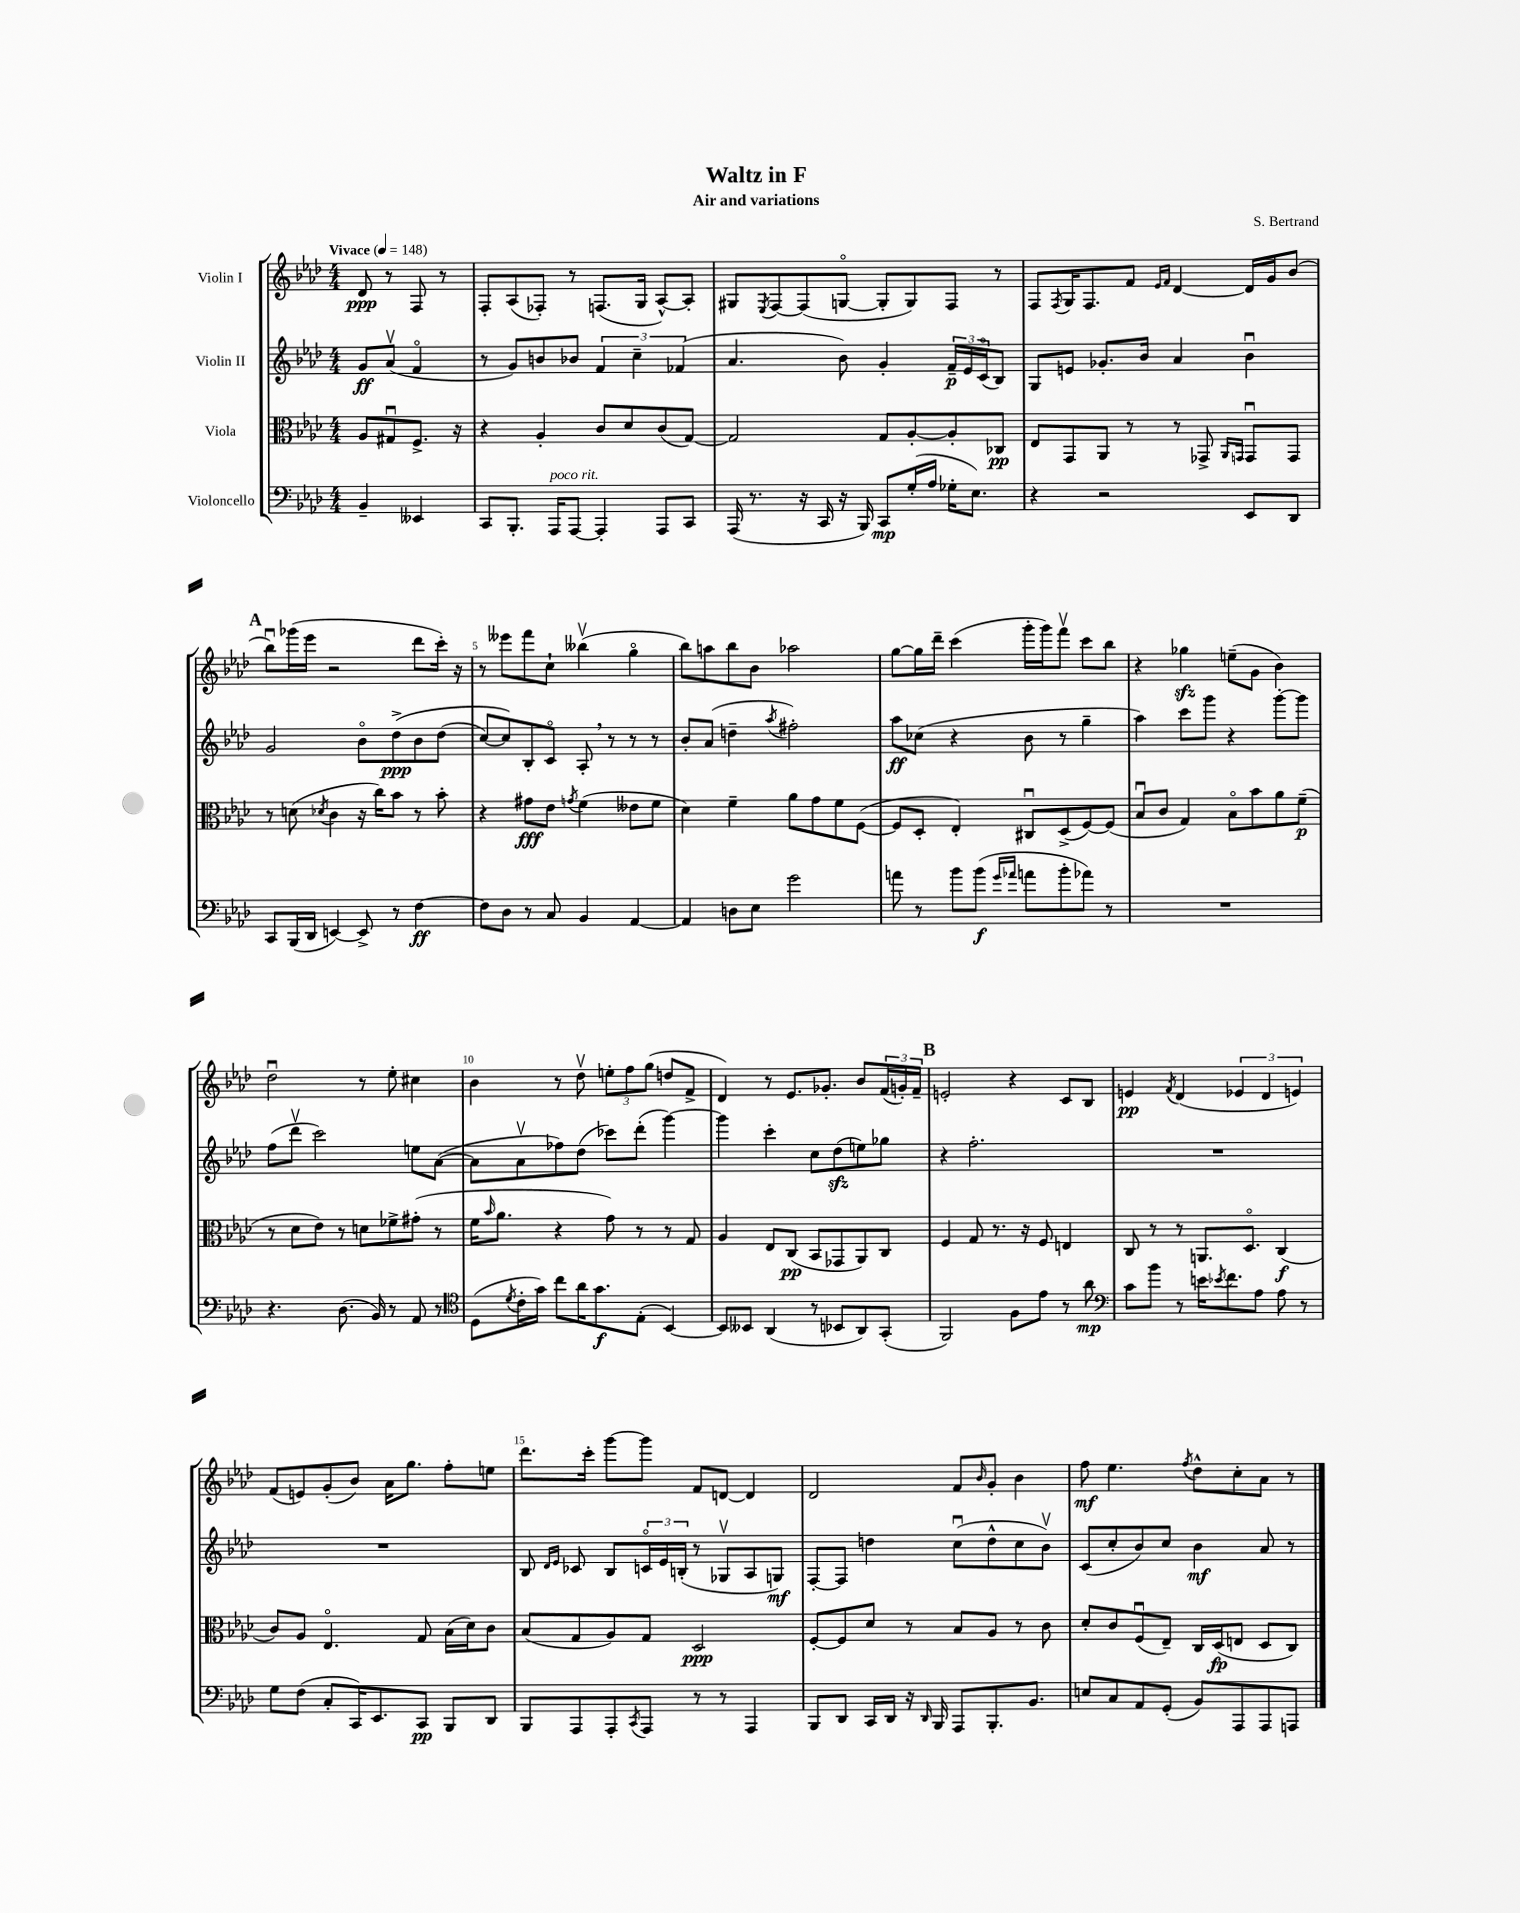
\header { title = "Waltz in F" composer = "S. Bertrand" subtitle = "Air and variations" }
<<
\new StaffGroup <<
\new Staff = "s0" \with { instrumentName = "Violin I" } {
    \clef treble \key aes \major \numericTimeSignature \time 4/4 \partial 2 \tempo "Vivace" 4 = 148
    des'8\ppp r8 f8 r8 |
    f8-. aes8( fes8-.) r8 f8.( g16 aes8~-^) aes8-. |
    gis8 \acciaccatura { ees8 } f8~ f8( g8~\flageolet g8-. g8) f8 r8 |
    f8 \acciaccatura { f8 } g16 f8. f'8 \grace { ees'16 f'16 } des'4~ des'16 g'16 bes'8( |
    \mark \markup { \bold "A" } bes''8\downbow) ges'''16( ees'''16 r2 des'''8 c'''16-.) r16 |
    r8 eeses'''8 f'''8 c''8-! beses''4\upbow( g''4\flageolet |
    bes''8) a''8 bes''8 bes'8 aes''2 |
    g''8~ g''16 des'''16-- c'''4( g'''16-. g'''16) f'''8\upbow c'''8 bes''8 |
    r4 ges''4\sfz e''8--( g'8 bes'4) |
    des''2\downbow r8 ees''8-. cis''4 |
    bes'4 r8 des''8\upbow \tuplet 3/2 { e''8-. f''8 g''8( } d''8 f'8-> |
    des'4) r8 ees'8. ges'8.-. bes'8 \tuplet 3/2 { f'16( g'16-.) f'16-- } |
    \mark \markup { \bold "B" } e'2-. r4 c'8 bes8 |
    e'4\pp \acciaccatura { f'8 } des'4( \tuplet 3/2 { ees'4 des'4 e'4) } |
    f'8( e'8) g'8-.( bes'8) aes'16 g''8. f''8-. e''8 |
    des'''8. c'''16-. g'''8~ g'''8 f'8 d'8~ d'4 |
    des'2 f'8 \grace { bes'16 } g'8-. bes'4 |
    f''8\mf ees''4. \acciaccatura { f''8 } des''8-^ c''8-. aes'8 r8 \bar "|." |
}
\new Staff = "s1" \with { instrumentName = "Violin II" } {
    \clef treble \key aes \major \numericTimeSignature \time 4/4 \partial 2
    g'8\ff aes'8\upbow( f'4\flageolet |
    r8 g'8) b'8 bes'8 \tuplet 3/2 { f'4 c''4-- fes'4( } |
    aes'4. bes'8) g'4-. \tuplet 3/2 { f'16--\p ees'16 c'16\flageolet( } bes8) |
    g8 e'8 ges'8.-. bes'16 aes'4 bes'4\downbow |
    \mark \markup { \bold "A" } g'2 bes'8\flageolet des''8->\ppp\( bes'8 des''8( |
    c''8~) c''8\) bes8-. c'8\flageolet aes8-. \breathe r8 r8 r8 |
    bes'8-. aes'8( d''4-- \acciaccatura { aes''8 } fis''2-.) |
    aes''8\ff ces''8( r4 bes'8 r8 g''4-- |
    aes''4) c'''8 g'''8 r4 g'''8~-. g'''8 |
    f''8( des'''8\upbow c'''2) e''8 aes'8~( |
    aes'8 aes'8\upbow fes''8) des''8( ces'''8) des'''8-.( g'''4~) |
    g'''4 c'''4-. c''8 des''8\sfz( e''8) ges''8 |
    \mark \markup { \bold "B" } r4 f''2.-. |
    R1 |
    R1 |
    bes8 \grace { des'16 ees'16 } ces'8 bes8 \tuplet 3/2 { c'16\flageolet ees'16 b16-.( } r8 ges8\upbow aes8 g8\mf) |
    f8~-. f8 d''4 c''8\downbow( d''8-^ c''8 bes'8\upbow) |
    c'8( c''8-. bes'8) c''8 bes'4\mf aes'8 r8 \bar "|." |
}
\new Staff = "s2" \with { instrumentName = "Viola" } {
    \clef alto \key aes \major \numericTimeSignature \time 4/4 \partial 2
    aes8 gis8\downbow f8.-> r16 |
    r4 aes4-. c'8 des'8 c'8( g8~) |
    g2 g8 aes8~-. aes8-. ces8\pp |
    ees8 g,8 aes,8 r8 r8 ges,8-> \grace { aes,16 g,16 } g,8\downbow g,8 |
    \mark \markup { \bold "A" } r8 d'8( \acciaccatura { des'8 } c'4 r16 c''16) bes'8 r8 bes'8-. |
    r4 gis'8\fff ees'8 \acciaccatura { g'8 } f'4( eeses'8 f'8 |
    des'4) f'4-- aes'8 g'8 f'8 f8~( |
    f8 des8-. ees4-.) cis8\downbow des8->( f8~) f8( |
    bes8\downbow c'8 g4) bes8\flageolet bes'8 aes'8 f'8--\p( |
    r8 des'8 ees'8) r8 d'8 fes'8-> gis'8-.( r8 |
    f'16 \grace { bes'16 } aes'8. r4 g'8) r8 r8 g8 |
    aes4 ees8 c8\pp( bes,8 ges,8 aes,8) c8 |
    \mark \markup { \bold "B" } f4 g8 r8. r16 f8 e4 |
    c8 r8 r8 a,8. des8.\flageolet c4\f( |
    c'8) aes8 ees4.\flageolet g8 bes16( des'16) c'8 |
    bes8( g8 aes8) g8 des2\ppp |
    f8~-. f8 des'8 r8 bes8 aes8 r8 c'8 |
    des'8-. c'8 f8\downbow( ees8--) c16 des16\fp( e8 des8 c8) \bar "|." |
}
\new Staff = "s3" \with { instrumentName = "Violoncello" } {
    \clef bass \key aes \major \numericTimeSignature \time 4/4 \partial 2
    bes,4-- eeses,4 |
    c,8 bes,,8.-. aes,,16^\markup { \italic "poco rit." } aes,,8~ aes,,4-. aes,,8 c,8 |
    aes,,16( r8. r16 c,16 r16 bes,,16) c,8\mp g16-.( aes16 ges16-. ees8.) |
    r4 r2 ees,8 des,8 |
    \mark \markup { \bold "A" } c,8 bes,,16( des,16 e,4~) e,8-> r8 f4~\ff |
    f8 des8 r8 c8 bes,4 aes,4~ |
    aes,4 d8 ees8 g'2 |
    a'8 r8 bes'8 bes'8\f( \grace { g'16 aes'16 } a'8 bes'8-. aes'8) r8 |
    R1 |
    r4. des8.( bes,16) r8 aes,8 r8 |
    \clef tenor des8( \acciaccatura { des'8 } c'16-. g'16) c''8 aes'16 g'8.\f ees8-.( bes,4~) |
    bes,8 beses,8 aes,4( r8 bes,8 aes,8) g,8-.( |
    \mark \markup { \bold "B" } f,2) f8 ees'8 r8 aes'8\mp |
    \clef bass c'8 bes'8 r8 e'16 \acciaccatura { ees'8 } f'8. aes8 aes8 r8 |
    g8 f8( c8-. c,16) ees,8. c,8\pp bes,,8 des,8 |
    bes,,8 aes,,8 aes,,8-. \acciaccatura { c,8 } aes,,8 r8 r8 aes,,4 |
    bes,,8 des,8 c,16 des,16 r16 \grace { des,16 } bes,,16 aes,,8 bes,,8.-. bes,8. |
    e8 c8 aes,8 g,8-.( bes,8) aes,,8 aes,,8 a,,8 \bar "|." |
}
>>
>>
\layout { \context { \Score \override BarNumber.break-visibility = ##(#f #t #t) barNumberVisibility = #(every-nth-bar-number-visible 5) } }
